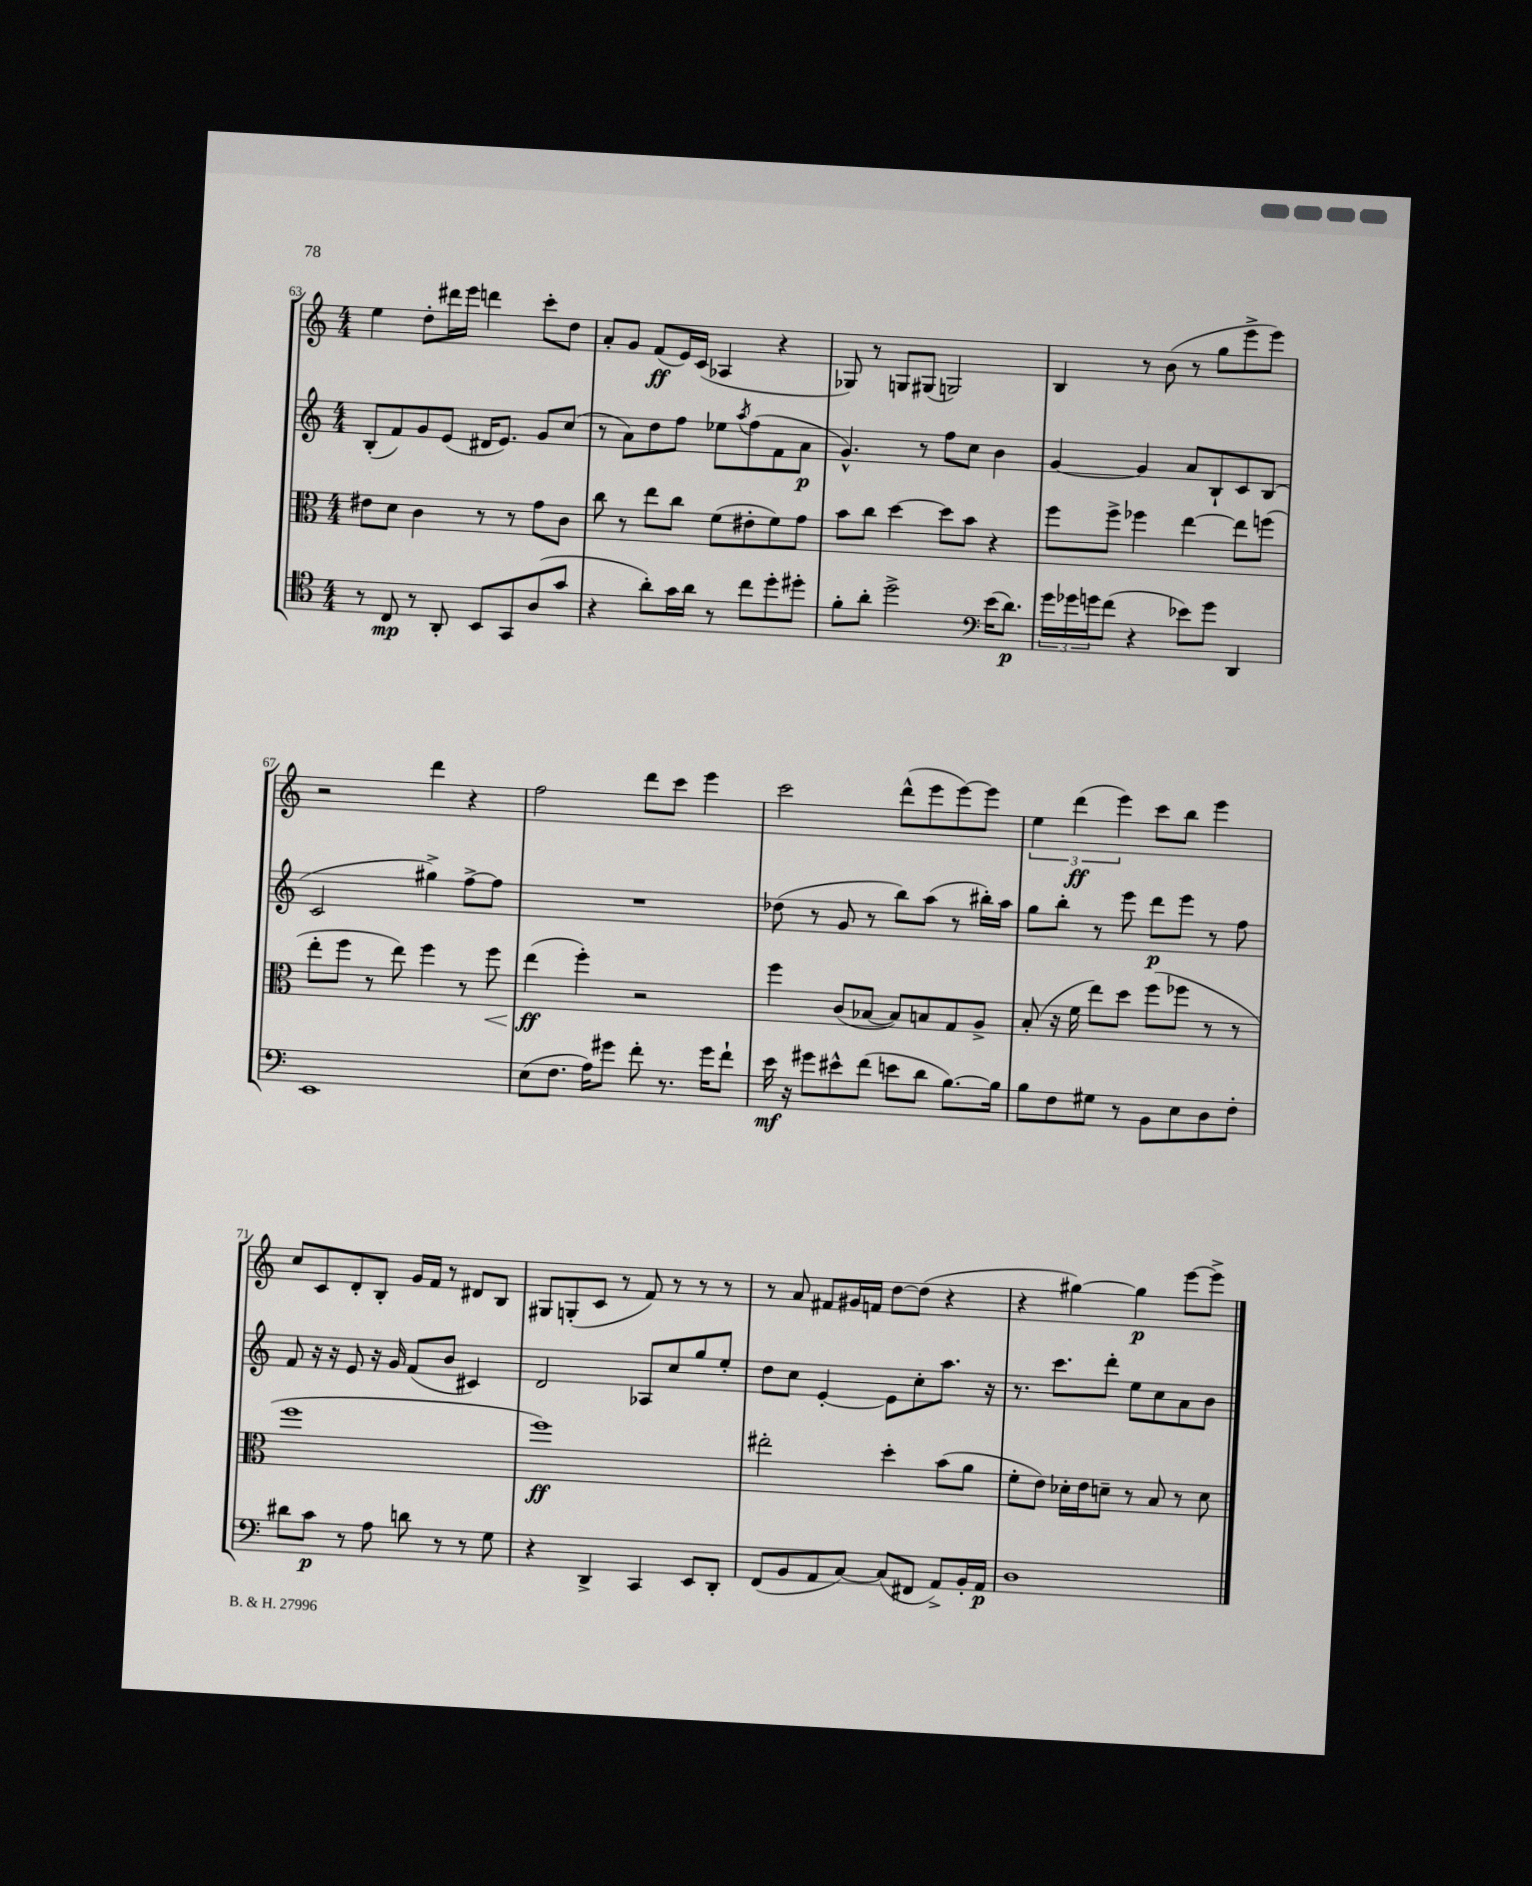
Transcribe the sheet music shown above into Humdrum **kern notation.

**kern	**kern	**kern	**kern
*staff4	*staff3	*staff2	*staff1
*clefC4	*clefC3	*clefG2	*clefG2
*k[]	*k[]	*k[]	*k[]
*M4/4	*M4/4	*M4/4	*M4/4
8r	8e#\L	(8B'/L	4ee\
8C/	8d\J	8f/)	.
8r	4c\	8g/	8dd'\L
8AA'/	.	(8e/J	16ddd#\L
.	.	.	16eee\JJ
8BB/L	8r	16d#/LK	4ddd\
.	.	8.e/J)	.
8GG/	8r	.	.
(8A/	8g\L	8g/L	8ccc'\L
8g/J	8c\J	(8cc/J	8dd\J
=	=	=	=
4r	8cc\	8r	8a'/L
.	8r	8a\L)	8g/J
8a'\L)	8ee\L	8dd\	(8f/L
16g\L	8cc\J	8ff\J	16e/L)
16a\JJ	.	.	(16c/JJ
8r	(8f\L	8ee-\L	4A-/
.	.	8qaa/	.
8cc\L	8e#'\	(8ff\	.
8dd'\	8f\)	8f\	4r
8dd#'\J	8g\J	8a\J	.
=	=	=	=
8f'\L	8b\L	4.g^^/)	8G-/)
8a'\J	8cc\J	.	8r
2dd^\	[4dd\	.	8G/L
.	.	8r	(8G#/J
.	8dd\]L	8ff\L	2G/)
.	8b\J	8cc\J	.
*clefF4	*	*	*
(16e\LK	4r	4b\	.
8.d\J)	.	.	.
=	=	=	=
24g\LL	8ff\L	[4g/	4B/
24g-\	.	.	.
24g\J	.	.	.
(8f\J	8ff^\J	.	.
4r	4ff-\	4g/]	8r
.	.	.	(8b\
8e-\L)	[4ee\	8a/L	8r
8g\J	.	8B`/	8gg\L
4DD/	8ee\]L	8c/	8eee^\
.	(8ff\J	(8B/J	8eee\J)
=	=	=	=
1EE	8ee'\L	2c/	2r
.	8ff\J	.	.
.	8r	.	.
.	8ee\)	.	.
.	4ff\	4gg#^\)	4ddd\
.	8r	[8ff^\L	4r
.	8ff\	8ff\]J	.
=	=	=	=
(8E\L	(4ee\	1r	2ff\
8.F\J	.	.	.
.	4ff'\)	.	.
16A\LK)	.	.	.
8g#\J	.	.	.
8f'\	2r	.	8ddd\L
8.r	.	.	8ccc\J
.	.	.	4eee\
16g#\LK	.	.	.
8f`\J	.	.	.
=	=	=	=
16e\	4ff\	(8dd-\	2ccc\
16r	.	.	.
8g#\L	.	8r	.
8e#^^\	(8c/L	8g/	.
(8f\J	[8B-/J	8r	.
8e\L	8B-/]L)	8bb\L)	(8ddd^^\L
8d\J	8B/	(8aa\J	8eee\
[8.B\L)	8G/	8r	[8eee\)
.	8A^/J	16bb#'\LL)	8eee\]J
16B\]Jk	.	16aa\JJ	.
=	=	=	=
8B\L	(8B'/	8gg\L	6ee\
8F\	16r	8bb'\J	.
.	.	.	(6ddd\
.	16f\	.	.
8G#\J	8ee\L)	8r	.
.	.	.	6eee\)
8r	8dd\J	8eee\	.
8BB\L	(8ff\L	8ddd\L	8ccc\L
8E\	8ff-\J	8eee\J	8bb\J
8D\	8r	8r	4eee\
8F'\J	8r	8ff\	.
=	=	=	=
8d#\L	1ff	8f/	8cc/L
8c\J	.	16r	8c/
.	.	16r	.
8r	.	8e/	8d'/
8A\	.	16r	8B'/J
.	.	16g/	.
8d\	.	(8f/L	16g/LL
.	.	.	16f/JJ
8r	.	8b/J	8r
8r	.	4c#/)	8d#/L
8G\	.	.	8B/J
=	=	=	=
4r	1ff)	2d/	8G#/L
.	.	.	(8G'/
4DD^/	.	.	8c/J
.	.	.	8r
4CC/	.	8A-/L	8f/)
.	.	8cc/	8r
8EE/L	.	8gg/	8r
8DD'/J	.	8ee'/J	8r
=	=	=	=
(8FF/L	2ee#'\	8dd\L	8r
8BB/	.	8cc\J	8a/
8AA/	.	[4e'/	8f#/L
[8C/J)	.	.	16g#/L
.	.	.	16f/JJ
(8C/]L	4dd'\	8e\]L	[8dd\L
8FF#/J	.	8cc'\	(8dd\]J
8AA^/L)	(8b\L	8.aa\J	4r
16BB'/L	8a\J	.	.
16AA/JJ	.	16r	.
=	=	=	=
1D	8f'\L	8.r	4r
.	8e\J)	.	.
.	.	8.ccc\L	.
.	16d-'\LL	.	[4gg#\)
.	16e\J	.	.
.	8d~\J	8ddd'\J	.
.	8r	8ee\L	4gg#\]
.	8B/	8cc\	.
.	8r	8a\	[8eee\L
.	8d\	8b\J	8eee^\]J
==	==	==	==
*-	*-	*-	*-
